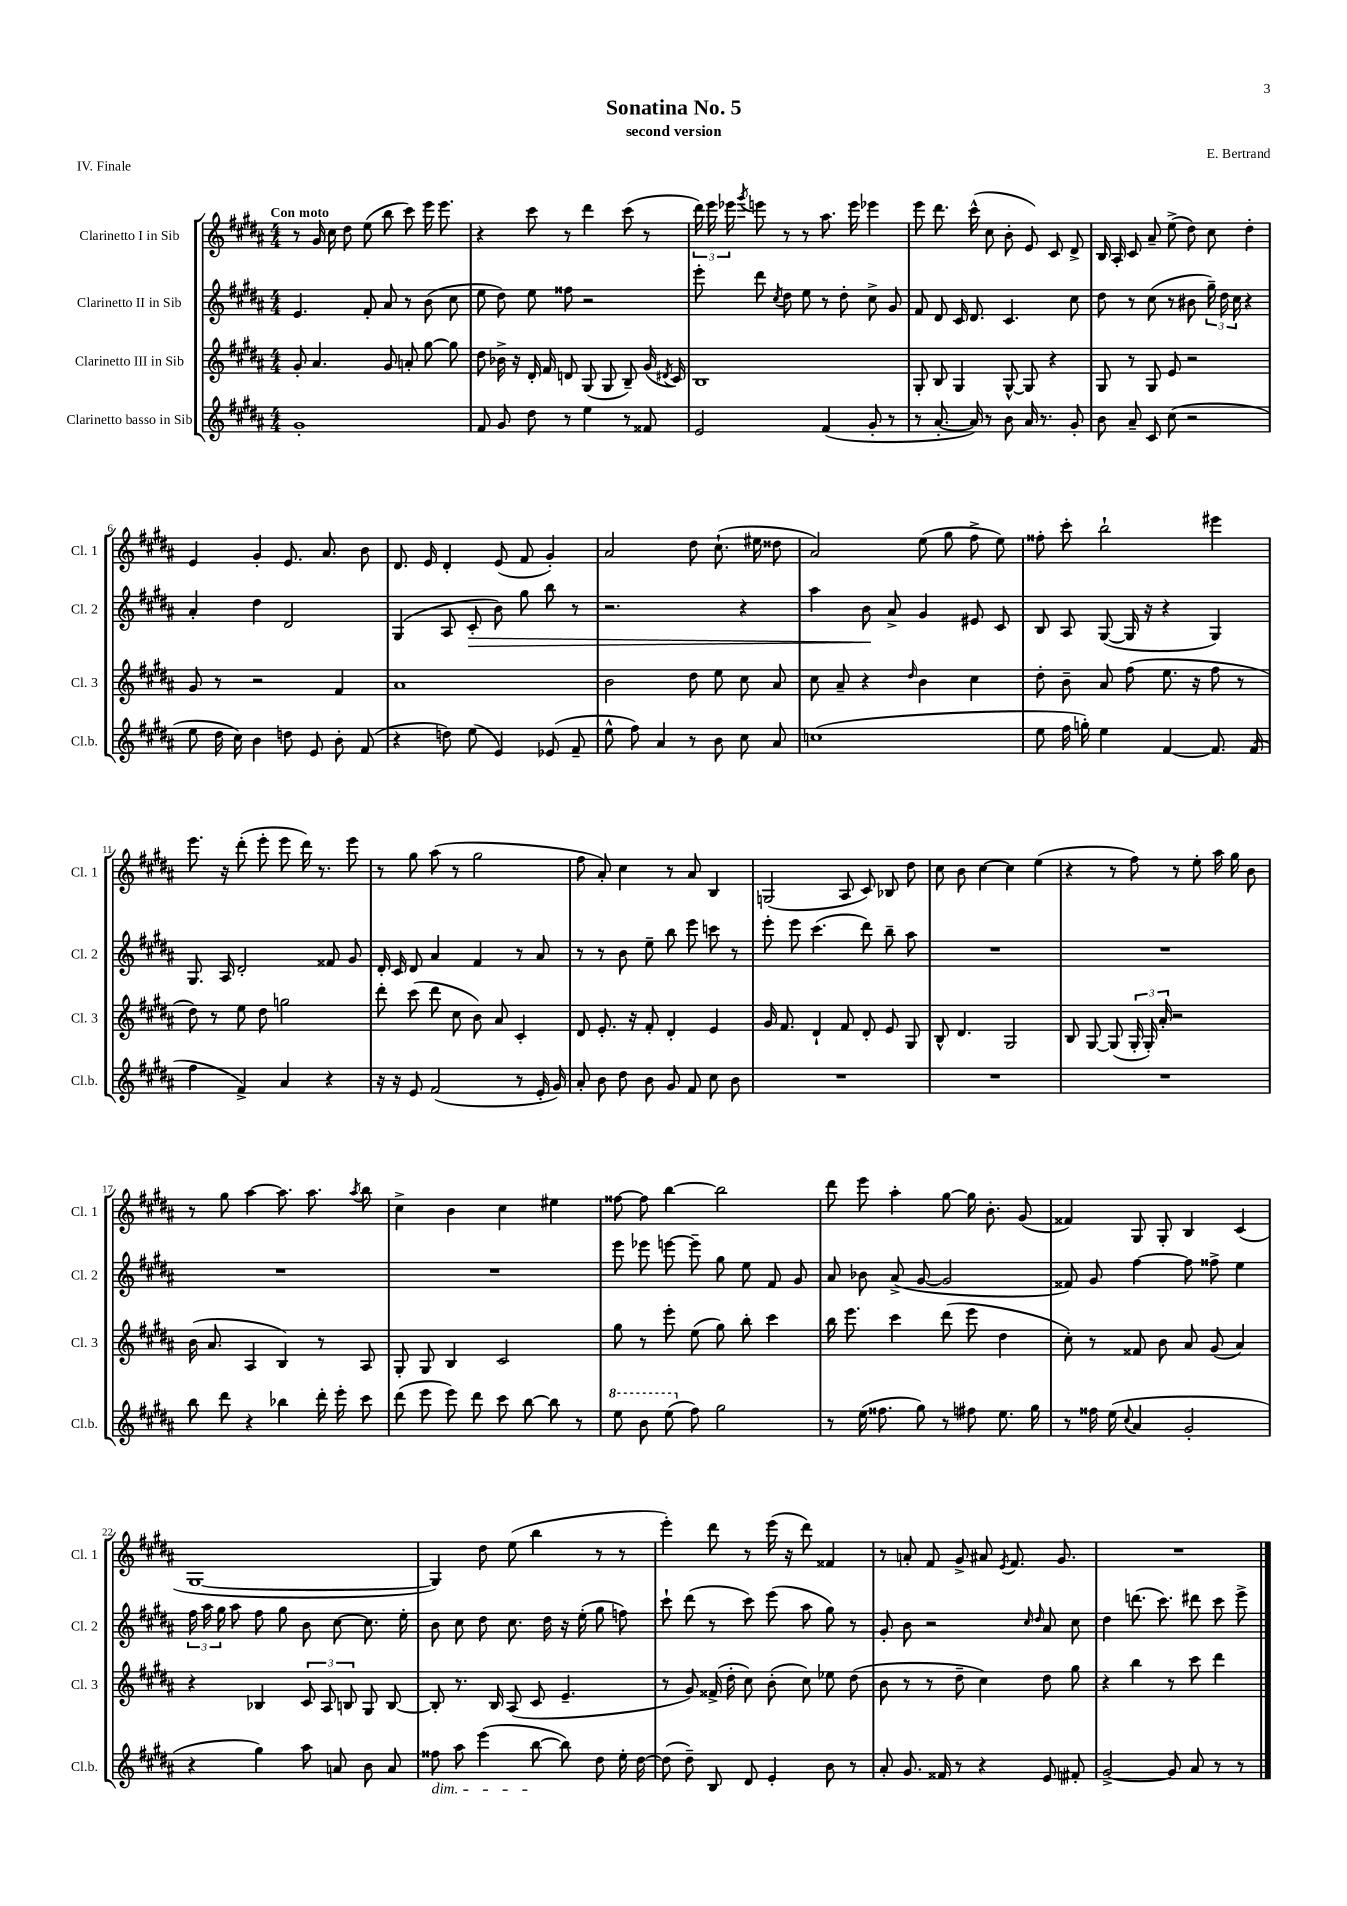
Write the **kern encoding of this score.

**kern	**kern	**kern	**dynam	**kern
*part4	*part3	*part2	*part2	*part1
*staff4	*staff3	*staff2	*staff2	*staff1
*I"Clarinetto basso in Sib	*I"Clarinetto III in Sib	*I"Clarinetto II in Sib	*	*I"Clarinetto I in Sib
*I'Cl.b.	*I'Cl. 3	*I'Cl. 2	*	*I'Cl. 1
*clefG2	*clefG2	*clefG2	*	*clefG2
*k[f#c#g#d#a#]	*k[f#c#g#d#a#]	*k[f#c#g#d#a#]	*	*k[f#c#g#d#a#]
*M4/4	*M4/4	*M4/4	*	*M4/4
=1	=1	=1	=1	=1
!	!	!	!	!LO:TX:a:B:t=Con moto
1g#'	8g#'/	4.e/	.	8r
.	4.a#/	.	.	16g#/
.	.	.	.	16cc#\
.	.	.	.	8dd#\
.	.	8f#'/	.	(8ee\
.	8g#/	8a#/	.	8bb\
.	8an'/	8r	.	8ccc#\)
.	[8gg#\	(8b\	.	16eee\
.	.	.	.	8.eee\
.	8gg#\]	8cc#\	.	.
=2	=2	=2	=2	=2
8f#/	8dd#\	8ee\	.	4r
8g#/	16b-X^\	8dd#\)	.	.
.	16r	.	.	.
8dd#\	16d#'/	8ee\	.	8ccc#\
.	16f#/	.	.	.
8r	8dn/	8ff##X\	.	8r
4ee\	(8G#/	2r	.	4ddd#\
.	8G#/	.	.	.
8r	8B~/)	.	.	(8ccc#\
8f##X/	(16g#/	.	.	8r
.	8qd#X/	.	.	.
.	16c#/)	.	.	.
=3	=3	=3	=3	=3
2e/	1B	8eee'\	.	24ddd#\)
.	.	.	.	24eee\
.	.	.	.	24eee-X\
.	.	.	.	8qggg#/
.	.	8ddd#\	.	8eeen\
.	.	8qcc#/	.	.
.	.	8dd#\	.	8r
.	.	8ee\	.	8r
(4f#/	.	8r	.	8.aa#\
.	.	8dd#'\	.	.
.	.	.	.	16eee\
8g#'/	.	8cc#^\	.	4eee-X\
8r	.	8g#/	.	.
=4	=4	=4	=4	=4
8r	8G#'/	8f#/	.	8eee\
[8.a#'/	8B/	8d#/	.	8.ddd#\
.	4G#/	16c#/	.	.
16a#/])	.	8.d#/	.	(16ccc#^^\
8r	.	.	.	8cc#\
8b\	[8G#^^/	4.c#/	.	8b'\
16a#/	8G#/]	.	.	8e/)
8.r	.	.	.	.
.	4r	.	.	8c#/
8g#'/	.	8cc#\	.	8d#^/
=5	=5	=5	=5	=5
8b\	8G#/	8dd#\	.	16B/
.	.	.	.	16A#'/
8a#~/	8r	8r	.	8c#/
8c#/	8G#/	(8cc#\	.	8a#~/
(8cc#\	8e/	8r	.	(8ee^\
2r	2r	8b#X\	.	8dd#\)
.	.	24gg#~\)	.	8cc#\
.	.	24dd#\	.	.
.	.	24cc#\	.	.
.	.	4r	.	4dd#'\
!!LO:LB:g=z
=6	=6	=6	=6	=6
8ee\	8g#/	4a#'/	.	4e/
16dd#\	8r	.	.	.
16cc#\)	.	.	.	.
4b\	2r	4dd#\	.	4g#'/
8ddn\	.	2d#/	.	8.e/
8e/	.	.	.	.
.	.	.	.	8.a#/
8b'\	4f#/	.	.	.
(8f#/	.	.	.	8b\
=7	=7	=7	=7	=7
4r	1a#	(4G#/	.	8.d#/
.	.	.	.	16e/
8ddn\)	.	8A#/	.	4d#'/
!	!	!	!LO:HP:b	!
(8ee\	.	8c#'/	>	.
4e/)	.	8b\)	.	(8e/
.	.	8gg#\	.	8f#/
(8e-X/	.	8bb\	.	4g#'/)
8f#~/	.	8r	.	.
=8	=8	=8	=8	=8
8ee^^\	2b\	2.r	.	2a#/
8ff#\)	.	.	.	.
4a#/	.	.	.	.
8r	8dd#\	.	.	8dd#\
8b\	8ee\	.	.	(8.cc#`\
8cc#\	8cc#\	4r	.	.
.	.	.	.	16ee#X\
8a#/	8a#/	.	.	8dd##X\
=9	=9	=9	=9	=9
(1ccn	8cc#\	4aa#\	.	2a#/)
.	8a#~/	.	.	.
.	4r	8b\	.	.
.	.	8a#^/	]	.
.	16qqdd#/	.	.	.
.	4b\	4g#/	.	(8ee\
.	.	.	.	8gg#\
.	4cc#\	8e#X/	.	8ff#^\
.	.	8c#/	.	8ee\)
=10	=10	=10	=10	=10
8ee\	8dd#'\	8B/	.	8ff##X'\
16ff#\	8b~\	8A#/	.	8ccc#'\
16ggn'\)	.	.	.	.
4ee\	8a#/	([8G#/	.	2bb`\
.	(8ff#\	16G#/]	.	.
.	.	16r	.	.
[4f#/	8.ee\	4r	.	.
.	16r	.	.	.
8.f#/]	8ff#\	4G#/)	.	4eee#X\
.	8r	.	.	.
(16f#/	.	.	.	.
!!LO:LB:g=z
=11	=11	=11	=11	=11
4ff#\	8dd#\)	8.G#/	.	8.eee\
.	8r	.	.	.
.	.	16A#/	.	16r
4f#^/)	8ee\	2d#'/	.	(8ddd#'\
.	8dd#\	.	.	8eee'\
4a#/	2ggn\	.	.	8eee\
.	.	.	.	16ddd#\)
.	.	.	.	8.r
4r	.	8f##X/	.	.
.	.	8g#/	.	8eee\
=12	=12	=12	=12	=12
16r	8ddd#'\	16d#'/	.	8r
16r	.	16c#/	.	.
8e/	(8ccc#\	8d#/	.	8gg#\
(2f#/	8ddd#\	4a#/	.	(8aa#\
.	8cc#\	.	.	8r
.	8b\)	4f#/	.	2gg#\
.	8a#/	.	.	.
8r	4c#'/	8r	.	.
16e'/	.	8a#/	.	.
16g#/)	.	.	.	.
=13	=13	=13	=13	=13
8a#'/	8d#/	8r	.	8ff#\
8b\	8.e'/	8r	.	8a#'/)
8dd#\	.	8b\	.	4cc#\
.	16r	.	.	.
8b\	8f#'/	8ee~\	.	.
8g#/	4d#'/	8bb\	.	8r
8f#/	.	8eee\	.	8a#/
8cc#\	4e/	8cccn\	.	4B/
8b\	.	8r	.	.
=14	=14	=14	=14	=14
1r	16g#/	8eee'\	.	(2Gn/
.	8.f#/	.	.	.
.	.	8eee\	.	.
.	4d#`/	(4.ccc#\	.	.
.	8f#/	.	.	8A#/
.	8d#'/	8ddd#\)	.	8c#/)
.	8e/	8bb~\	.	8B-X/
.	8G#/	8aa#\	.	8dd#\
=15	=15	=15	=15	=15
1r	8B^^/	1r	.	8cc#\
.	4.d#/	.	.	8b\
.	.	.	.	[4cc#\
.	2G#/	.	.	4cc#\]
.	.	.	.	(4ee\
=16	=16	=16	=16	=16
1r	8B/	1r	.	4r
.	[8G#/	.	.	.
.	(8G#/]	.	.	8r
.	24G#'/	.	.	8ff#\)
.	24G#'/)	.	.	.
.	24a#'/	.	.	.
.	2r	.	.	8r
.	.	.	.	8ee'\
.	.	.	.	16aa#\
.	.	.	.	16gg#\
.	.	.	.	8b\
!!LO:LB:g=z
=17	=17	=17	=17	=17
8bb\	(16b\	1r	.	8r
.	8.a#/	.	.	.
8ddd#\	.	.	.	8gg#\
4r	4A#/	.	.	[4aa#\
4bb-X\	4B/)	.	.	8.aa#\]
.	.	.	.	8.aa#\
16ddd#'\	8r	.	.	.
16eee'\	.	.	.	.
.	.	.	.	8qaa#/
8ccc#\	8A#/	.	.	8bb\
=18	=18	=18	=18	=18
(8ddd#\	8G#'/	1r	.	4cc#^\
8eee\	8G#/	.	.	.
8eee\)	4B/	.	.	4b\
8ddd#\	.	.	.	.
8ccc#\	2c#/	.	.	4cc#\
[8bb\	.	.	.	.
8bb\]	.	.	.	4ee#X\
8r	.	.	.	.
=19	=19	=19	=19	=19
*8va	*	*	*	*
8eee\	8gg#\	8eee\	.	[8ff##X\
8bb\	8r	8eee-X\	.	8ff##\]
(8eee\	8eee'\	[8eeen\	.	[4bb\
*X8va	*	*	*	*
8ff#\)	(8ee\	8eee~\]	.	.
2gg#\	8gg#\)	8gg#\	.	2bb\]
.	8bb'\	8ee\	.	.
.	4ccc#\	8f#/	.	.
.	.	8g#/	.	.
=20	=20	=20	=20	=20
8r	16bb\	8a#/	.	8ddd#\
.	8.eee\	.	.	.
(16ee\	.	8b-X\	.	8eee\
8.ff##X\	.	.	.	.
.	4ccc#\	(8a#^/	.	4aa#'\
8gg#\)	.	[8g#/	.	.
8r	(8ddd#\	2g#/]	.	[8gg#\
8ff#X\	8eee\	.	.	16gg#\]
.	.	.	.	8.b'\
8.ee\	4dd#\	.	.	.
.	.	.	.	(8g#/
16gg#\	.	.	.	.
=21	=21	=21	=21	=21
8r	8cc#'\)	8f##X/)	.	4f##X/)
16ff##X\	8r	8g#/	.	.
(16ee\	.	.	.	.
8qqcc#/	.	.	.	.
4a#/	8f##X/	[4ff#\	.	8G#/
.	8b\	.	.	8G#'/
2g#'/	8a#/	8ff#\]	.	4B/
.	(8g#/	8ff##X^\	.	.
.	4a#/)	4ee\	.	(4c#/
!!LO:LB:g=z
=22	=22	=22	=22	=22
4r	4r	24ff#\	.	[1G#
.	.	24aa#\	.	.
.	.	24gg#\	.	.
.	.	8aa#\	.	.
4gg#\)	4B-X/	8ff#\	.	.
.	.	8gg#\	.	.
8aa#\	12c#/	8b\	.	.
.	12A#/	.	.	.
8an/	.	[8cc#\	.	.
.	12Bn/	.	.	.
8b\	8G#/	8.cc#\]	.	.
8a/	[8B/	.	.	.
.	.	16ee'\	.	.
=23	=23	=23	=23	=23
!LO:TX:b:i:t=dim.	!	!	!	!
8ff##X\	8B'/]	8b\	.	4G#/])
8aa#\	8.r	8cc#\	.	.
(4eee\	.	8dd#\	.	8dd#\
.	16B/	.	.	.
.	(8A#/	8.cc#\	.	(8ee\
[8bb\	8c#/	.	.	4bb\
.	.	16dd#\	.	.
8bb\])	4.e~/	16r	.	.
.	.	(16ee'\	.	.
8dd#\	.	8gg#\	.	8r
16ee'\	.	8ffn\)	.	8r
[16dd#\	.	.	.	.
=24	=24	=24	=24	=24
(8dd#\]	8r	8ccc#`\	.	4eee'\)
8dd#~\)	8g#/)	(8ddd#\	.	.
8B/	(16f##X^/	8r	.	8ddd#\
.	16dd#'\	.	.	.
8d#/	8cc#\)	8ccc#\)	.	8r
4e'/	(8b'\	(8eee\	.	(16eee\
.	.	.	.	16r
.	8cc#\)	8aa#\	.	8ddd#\)
8b\	8ee-X\	8gg#\)	.	4f##X/
8r	(8dd#\	8r	.	.
=25	=25	=25	=25	=25
8a#'/	8b\	8g#'/	.	8r
8.g#/	8r	8b\	.	8an'/
.	8r	2r	.	8f#/
16f##X/	.	.	.	.
8r	8dd#~\	.	.	8g#^/
4r	4cc#\)	.	.	8a#X/
.	.	.	.	8qe/
.	.	.	.	8.f#/
.	.	16qqcc#/	.	.
.	.	16qqdd#/	.	.
8e/	8dd#\	8a#/	.	.
.	.	.	.	8.g#/
8f#X'/	8gg#\	8cc#\	.	.
=26	=26	=26	=26	=26
[2g#^/	4r	4dd#\	.	1r
.	4bb\	(8.dddn\	.	.
.	.	8.ccc#\)	.	.
8g#/]	8r	.	.	.
8a#/	8ccc#\	8ddd#X\	.	.
8r	4ddd#\	8ccc#\	.	.
8r	.	8eee^\	.	.
==	==	==	==	==
*-	*-	*-	*-	*-
